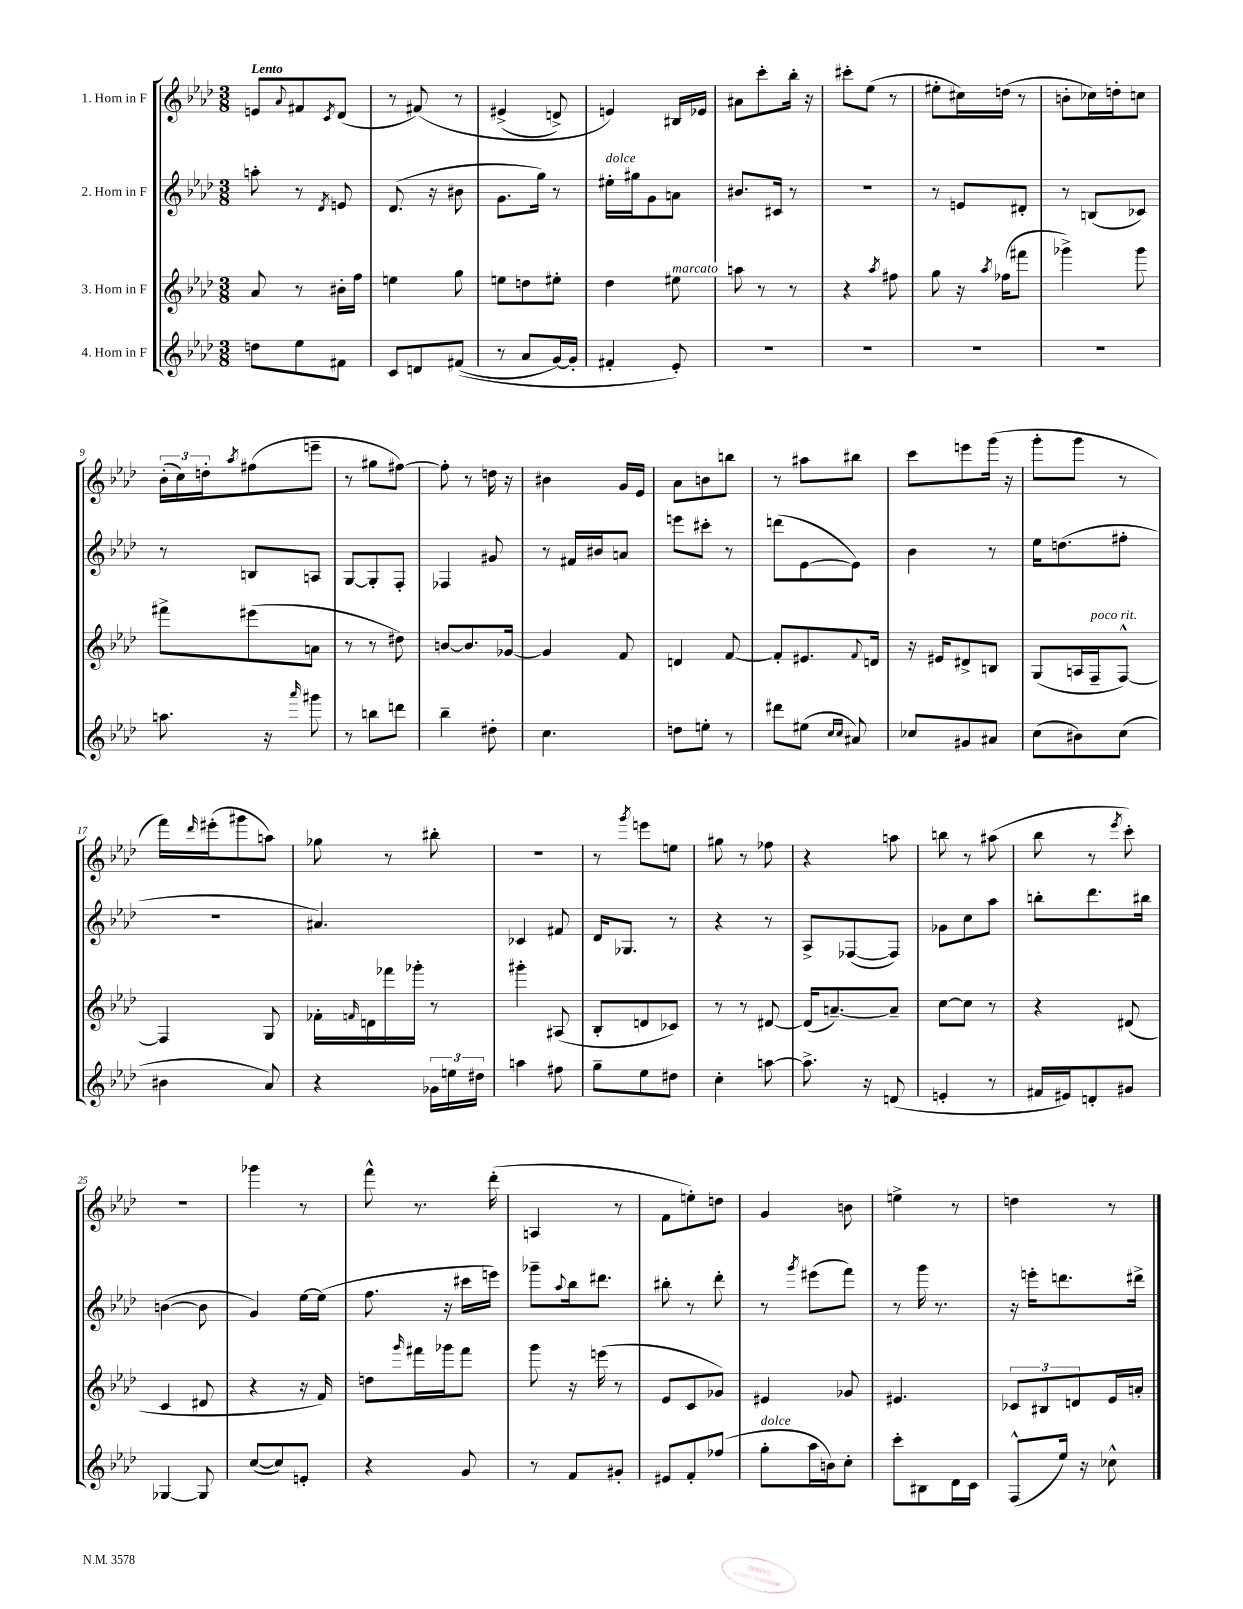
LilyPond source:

<<
\new StaffGroup <<
\new Staff = "s0" \with { instrumentName = "1. Horn in F" } {
    \clef treble \key aes \major \numericTimeSignature \time 3/8 \tempo "Lento"
    e'8 \appoggiatura { aes'8 } fis'8 \acciaccatura { c'8 } des'8( |
    r8 fis'8)\( r8 |
    eis'4->( d'8->) |
    e'4\) bis16 ees'16 |
    ais'8 c'''8-. bes''16-. r16 |
    cis'''8-. ees''8( r8 |
    eis''8-. cis''16) d''16( r8 |
    b'8-. ces''16) d''16-. c''8 |
    \tuplet 3/2 { bes'16-.( c''16) d''16-. } \acciaccatura { aes''8 } fis''8( e'''8-- |
    r8 gis''8 fis''8~) |
    fis''8-. r8 d''16 r16 |
    bis'4 g'16 ees'16 |
    aes'8 b'8 b''8 |
    r8 ais''8 bis''8 |
    c'''8 e'''8 g'''16( r16 |
    g'''8-. g'''8 r8 |
    f'''16) \grace { des'''16 } eis'''16-.( gis'''8 a''8) |
    ges''8 r8 bis''8-. |
    R4. |
    r8 \acciaccatura { g'''8 } e'''8 e''8 |
    gis''8 r8 fes''8 |
    r4 a''8 |
    b''8 r8 ais''8( |
    bes''8 r8 \acciaccatura { ees'''8 } c'''8-.) |
    R4. |
    ges'''4 r8 |
    f'''8-^ r8. des'''16-.( |
    a4 r8 |
    f'8 e''8-.) d''8 |
    g'4 b'8 |
    e''4-> r8 |
    d''4 r8 \bar "|." |
}
\new Staff = "s1" \with { instrumentName = "2. Horn in F" } {
    \clef treble \key aes \major \numericTimeSignature \time 3/8
    a''8-. r8 \acciaccatura { des'8 } e'8 |
    des'8.( r16 bis'8 |
    g'8. g''16) r8 |
    eis''16-.^\markup { \italic "dolce" } gis''16 g'8 a'8 |
    bis'8. cis'16 r8 |
    R4. |
    r8 e'8 dis'8-. |
    r8 b8( ces'8) |
    r8 b8 a8 |
    g8~ g8-. f8-. |
    fes4 gis'8 |
    r8 fis'16 bis'16 a'8 |
    e'''8 cis'''8-. r8 |
    d'''8( ees'8~ ees'8) |
    bes'4 r8 |
    ees''16 d''8.( fis''8-. |
    R4. |
    ais'4.) |
    ces'4 fis'8 |
    des'16 ges8. r8 |
    r4 r8 |
    aes8-> fes8~( fes8) |
    ges'8 c''8 aes''8 |
    b''8-. des'''8. bis''16 |
    b'4~( b'8 |
    g'4) ees''16~ ees''16( |
    f''8. r16 cis'''16 e'''16) |
    ges'''8-- \appoggiatura { aes''8 } bes''16 dis'''8. |
    bis''8-. r8 des'''8-. |
    r8 \acciaccatura { g'''8 } eis'''8( f'''8) |
    r8 g'''16 r8. |
    r16 e'''16-. d'''8. dis'''16-> \bar "|." |
}
\new Staff = "s2" \with { instrumentName = "3. Horn in F" } {
    \clef treble \key aes \major \numericTimeSignature \time 3/8
    aes'8 r8 bis'16-. f''16 |
    e''4 g''8 |
    e''8 d''8 eis''8-. |
    des''4 eis''8^\markup { \italic "marcato" } |
    a''8 r8 r8 |
    r4 \acciaccatura { aes''8 } fis''8 |
    g''8 r16 \acciaccatura { aes''8 } fes''16( fis'''8 |
    ges'''4->) ges'''8 |
    fis'''8-> eis'''8( a'8 |
    r8 r8 dis''8) |
    b'8~ b'8. ges'16~ |
    ges'4 f'8 |
    d'4 f'8~ |
    f'8-. eis'8. \appoggiatura { f'8 } d'16 |
    r16 eis'16 dis'8-> b8 |
    g8( a16 f16--^\markup { \italic "poco rit." } f8~-^) |
    f4 g8 |
    fes'16-. \grace { f'16 } d'16 fes'''16 ges'''16-. r8 |
    gis'''4-. ais8( |
    bes8-. d'8 ces'8) |
    r8 r8 dis'8~ |
    dis'16( a'8.~--) a'8-- |
    c''8~ c''8 r8 |
    r4 dis'8( |
    c'4 dis'8 |
    r4 r16 f'16) |
    d''8 \grace { g'''16 } fis'''16 ges'''16 fis'''8 |
    g'''8 r16 e'''16( r8 |
    ees'8 c'8 ges'8) |
    eis'4 ges'8 |
    eis'4. |
    \tuplet 3/2 { ces'8 bis8 d'8 } ees'16 a'16-. \bar "|." |
}
\new Staff = "s3" \with { instrumentName = "4. Horn in F" } {
    \clef treble \key aes \major \numericTimeSignature \time 3/8
    d''8 ees''8 fis'8 |
    c'8 d'8 fis'8(\( |
    r8 aes'8 g'16~) g'16-. |
    fis'4-. ees'8-.\) |
    R4. |
    R4. |
    R4. |
    R4. |
    a''8. r16 \grace { aes'''16 } gis'''8 |
    r8 b''8 d'''8 |
    bes''4-- dis''8-. |
    c''4. |
    d''8 e''8-. r8 |
    dis'''8 eis''8( \grace { c''16 c''16 } ais'8) |
    ces''8 gis'8 ais'8 |
    c''8( bis'8) c''8( |
    bis'4 aes'8) |
    r4 \tuplet 3/2 { ges'16 e''16 dis''16 } |
    a''4 fis''8 |
    g''8-- ees''8 dis''8 |
    c''4-. a''8~ |
    a''8.-> r16 d'8( |
    e'4-. r8 |
    fis'16 eis'16) d'8-. gis'8 |
    ges4~ ges8 |
    c''8~( c''8) e'8-. |
    r4 g'8 |
    r8 f'8 gis'8-. |
    eis'8 f'8-. fes''8( |
    g''8-.^\markup { \italic "dolce" } aes''16 b'16) c''8-. |
    c'''8-. bis8 des'16 c'16 |
    f8-^( ees''16) r16 ces''8-^ \bar "|." |
}
>>
>>
